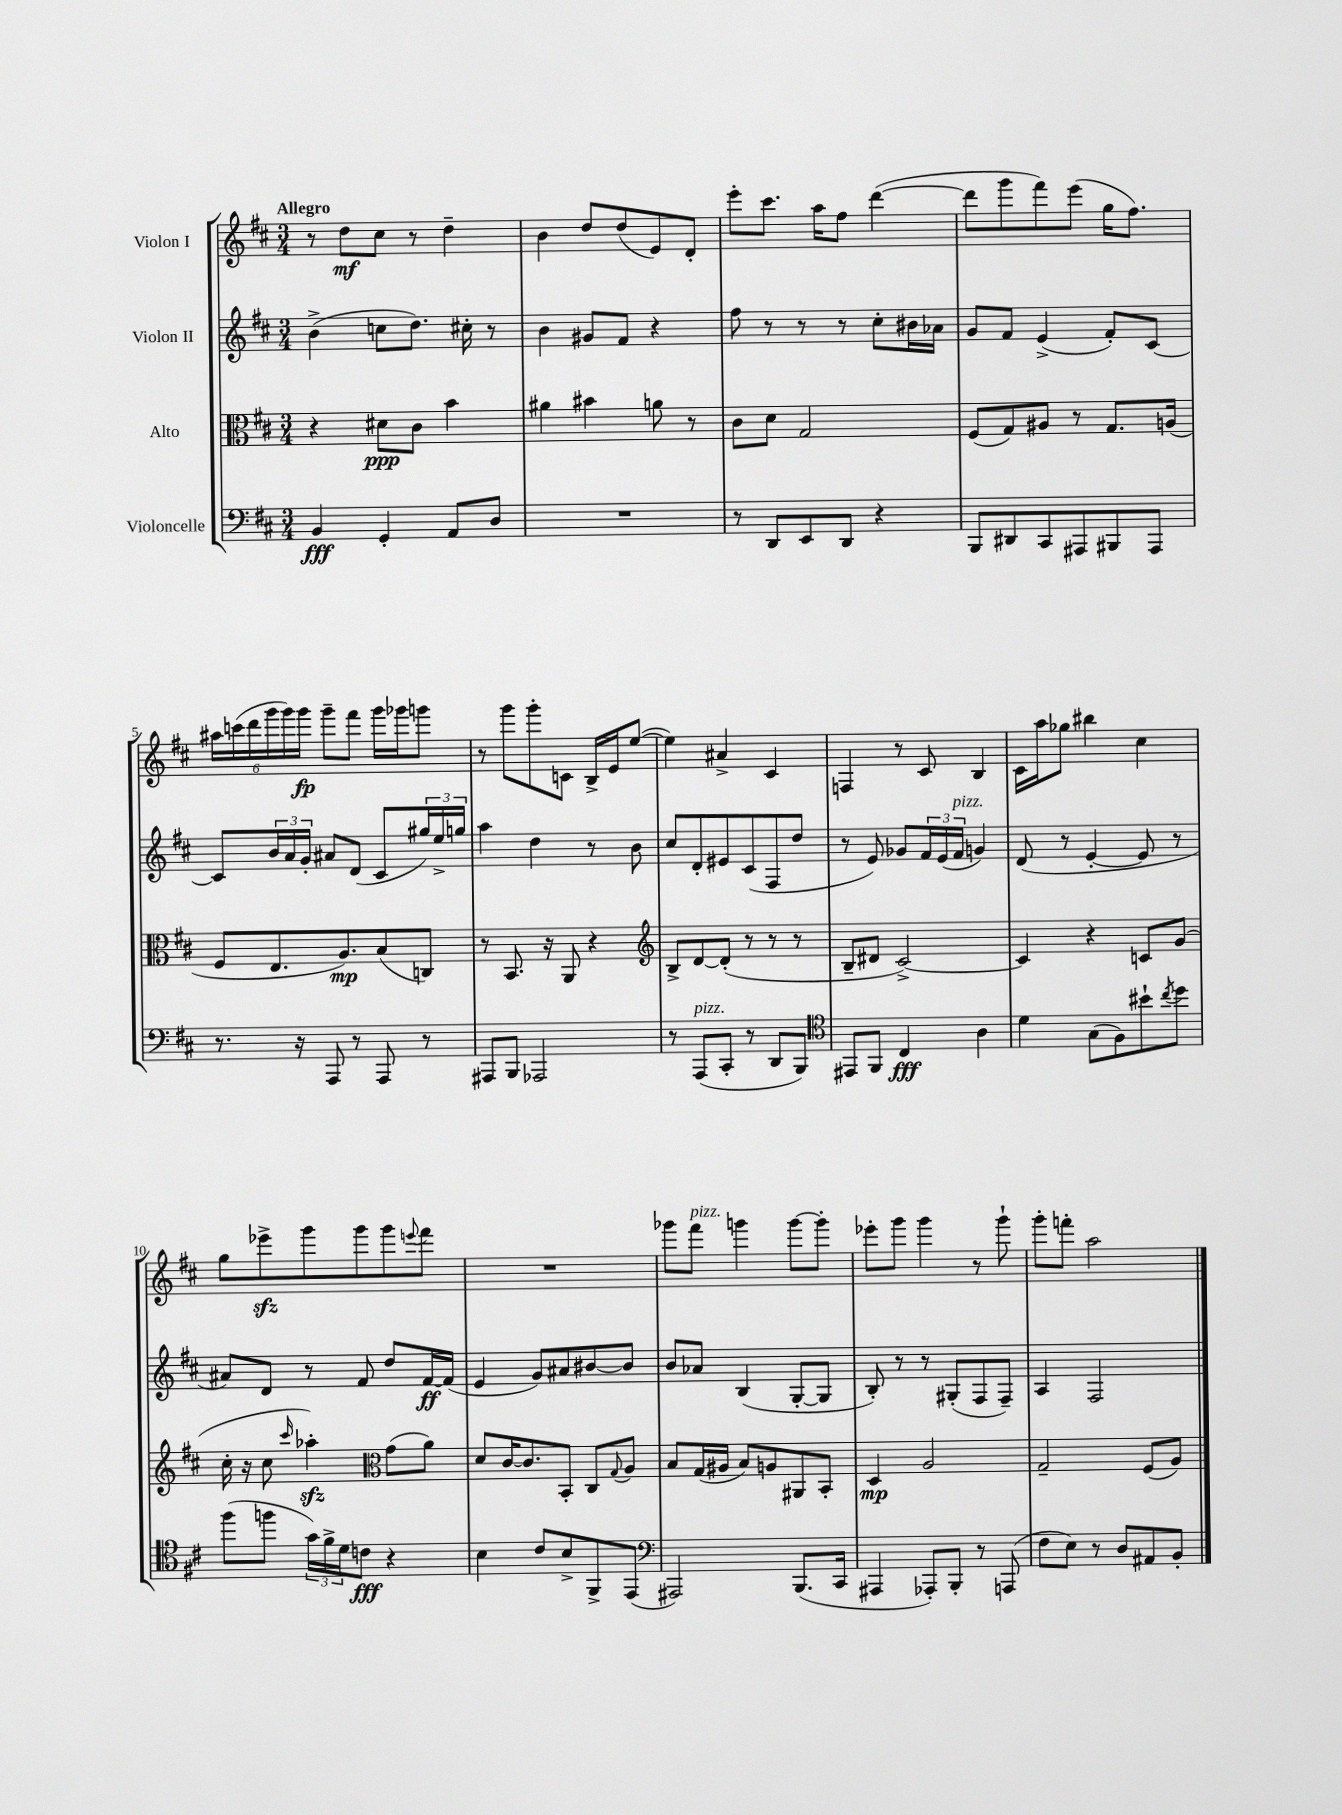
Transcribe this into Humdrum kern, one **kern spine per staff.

**kern	**kern	**kern	**kern
*staff4	*staff3	*staff2	*staff1
*clefF4	*clefC3	*clefG2	*clefG2
*k[f#c#]	*k[f#c#]	*k[f#c#]	*k[f#c#]
*M3/4	*M3/4	*M3/4	*M3/4
4BB	4r	(4b^	8r
.	.	.	8dd
4GG'	8d#	8cc	8cc#
.	8c#	8.dd)	8r
8AA	4b	.	4dd~
.	.	16cc#'	.
8D	.	8r	.
=	=	=	=
2.r	4a#	4b	4b
.	4b#	8g#	8dd
.	.	8f#	(8dd
.	8a	4r	8e)
.	8r	.	8d'
=	=	=	=
8r	8c#	8ff#	8eee'
8DD	8d	8r	8.ccc#
8EE	2G	8r	.
.	.	.	16aa
8DD	.	8r	8ff#
4r	.	8cc#'	([4ddd
.	.	16b#	.
.	.	16a-	.
=	=	=	=
8BBB	(8F#	8g	8ddd]
8DD#	8G)	8f#	8ggg
8CC#	8A#	(4e^	8fff#)
8AAA#	8r	.	(8eee
8BBB#	8.G	8f#')	16gg
.	.	.	8.ff#)
8AAA#	.	[8c#	.
.	(16A	.	.
=	=	=	=
8.r	8F#	8c#]	24aa#
.	.	.	(24ccc
.	.	.	24ddd
.	8.E	24b	24ggg
.	.	24a	24ggg)
16r	.	.	.
.	.	24g'	24ggg
8AAA	.	8a#	8ggg~
.	8.A)	.	.
8r	.	(8d	8fff#
8AAA	(8B	8c#	16ggg
.	.	.	16ggg-
8r	8C)	24gg#)	8ggg
.	.	24ee^	.
.	.	24gg	.
=	=	=	=
8AAA#	8r	4aa	8r
8BBB	8.BB	.	8ggg
2AAA-	.	4dd	8ggg'
.	16r	.	.
.	8AA	.	8c
.	4r	8r	16B^
.	.	.	16e
.	.	8b	([8ee
=	=	=	=
*	*clefG2	*	*
8r	8B^	8cc#	4ee])
(8AAA	[8d	8d'	.
8CC#'	(8d']	8e#	4a#^
8r	8r	(8c#	.
8DD	8r	8F#	4c#
8BBB)	8r	8dd	.
=	=	=	=
*clefC4	*	*	*
8EE#	8B~	8r	4F
8FF#	8d#	8e)	.
4C#	[2c#^)	8g-	8r
.	.	24f#	8c#
.	.	(24e	.
.	.	24f#	.
4A	.	4g)	4B
=	=	=	=
4d	4c#]	(8d	16c#
.	.	.	16aa
.	.	8r	8gg-
(8G	4r	[4e'	4bb#
8F#)	.	.	.
8b#`	8c	8e]	4cc#
8qcc#	.	.	.
8dd	(8g	8r	.
=	=	=	=
(8ff#	16cc#'	8a#)	8gg
.	16r	.	.
8ff	8cc#	8d	8eee-^
.	16qqccc#	.	.
24g)	4aa-')	8r	8ggg
24f#^	.	.	.
24d	.	.	.
8c	.	8f#	8ggg
*	*clefC3	*	*
4r	(8g	8dd	8ggg
.	.	.	8qqeee
.	8a)	[16f#	8fff#
.	.	(16f#]	.
=	=	=	=
4B	8d	4e	2.r
.	[16c#	.	.
.	8.c#]	.	.
8c#	.	8g)	.
8B^	8BB'	8a#	.
8FF#^	8C#	[8b#	.
.	8qqG	.	.
(8EE	8A	8b#]	.
=	=	=	=
*clefF4	*	*	*
2AAA#)	8B	8b	8ggg-
.	(16G	8a-	8fff#
.	16A#	.	.
.	8B)	(4B	4ggg
.	8A	.	.
(8.BBB	8AA#	[8G'	[8ggg
.	8BB'	8G]	8ggg']
16CC#	.	.	.
=	=	=	=
4AAA#	4D	8B')	8eee-'
.	.	8r	8ggg
8AAA-')	2A	8r	4ggg
8BBB'	.	(8G#'	.
8r	.	8F#	8r
(8AAA	.	8F#~)	8ggg`
=	=	=	=
8F#	2G~	4A	8ggg'
8E)	.	.	8fff'
8r	.	2F#	2aa
8D	.	.	.
8AA#	(8F#	.	.
8BB'	8A)	.	.
==	==	==	==
*-	*-	*-	*-
